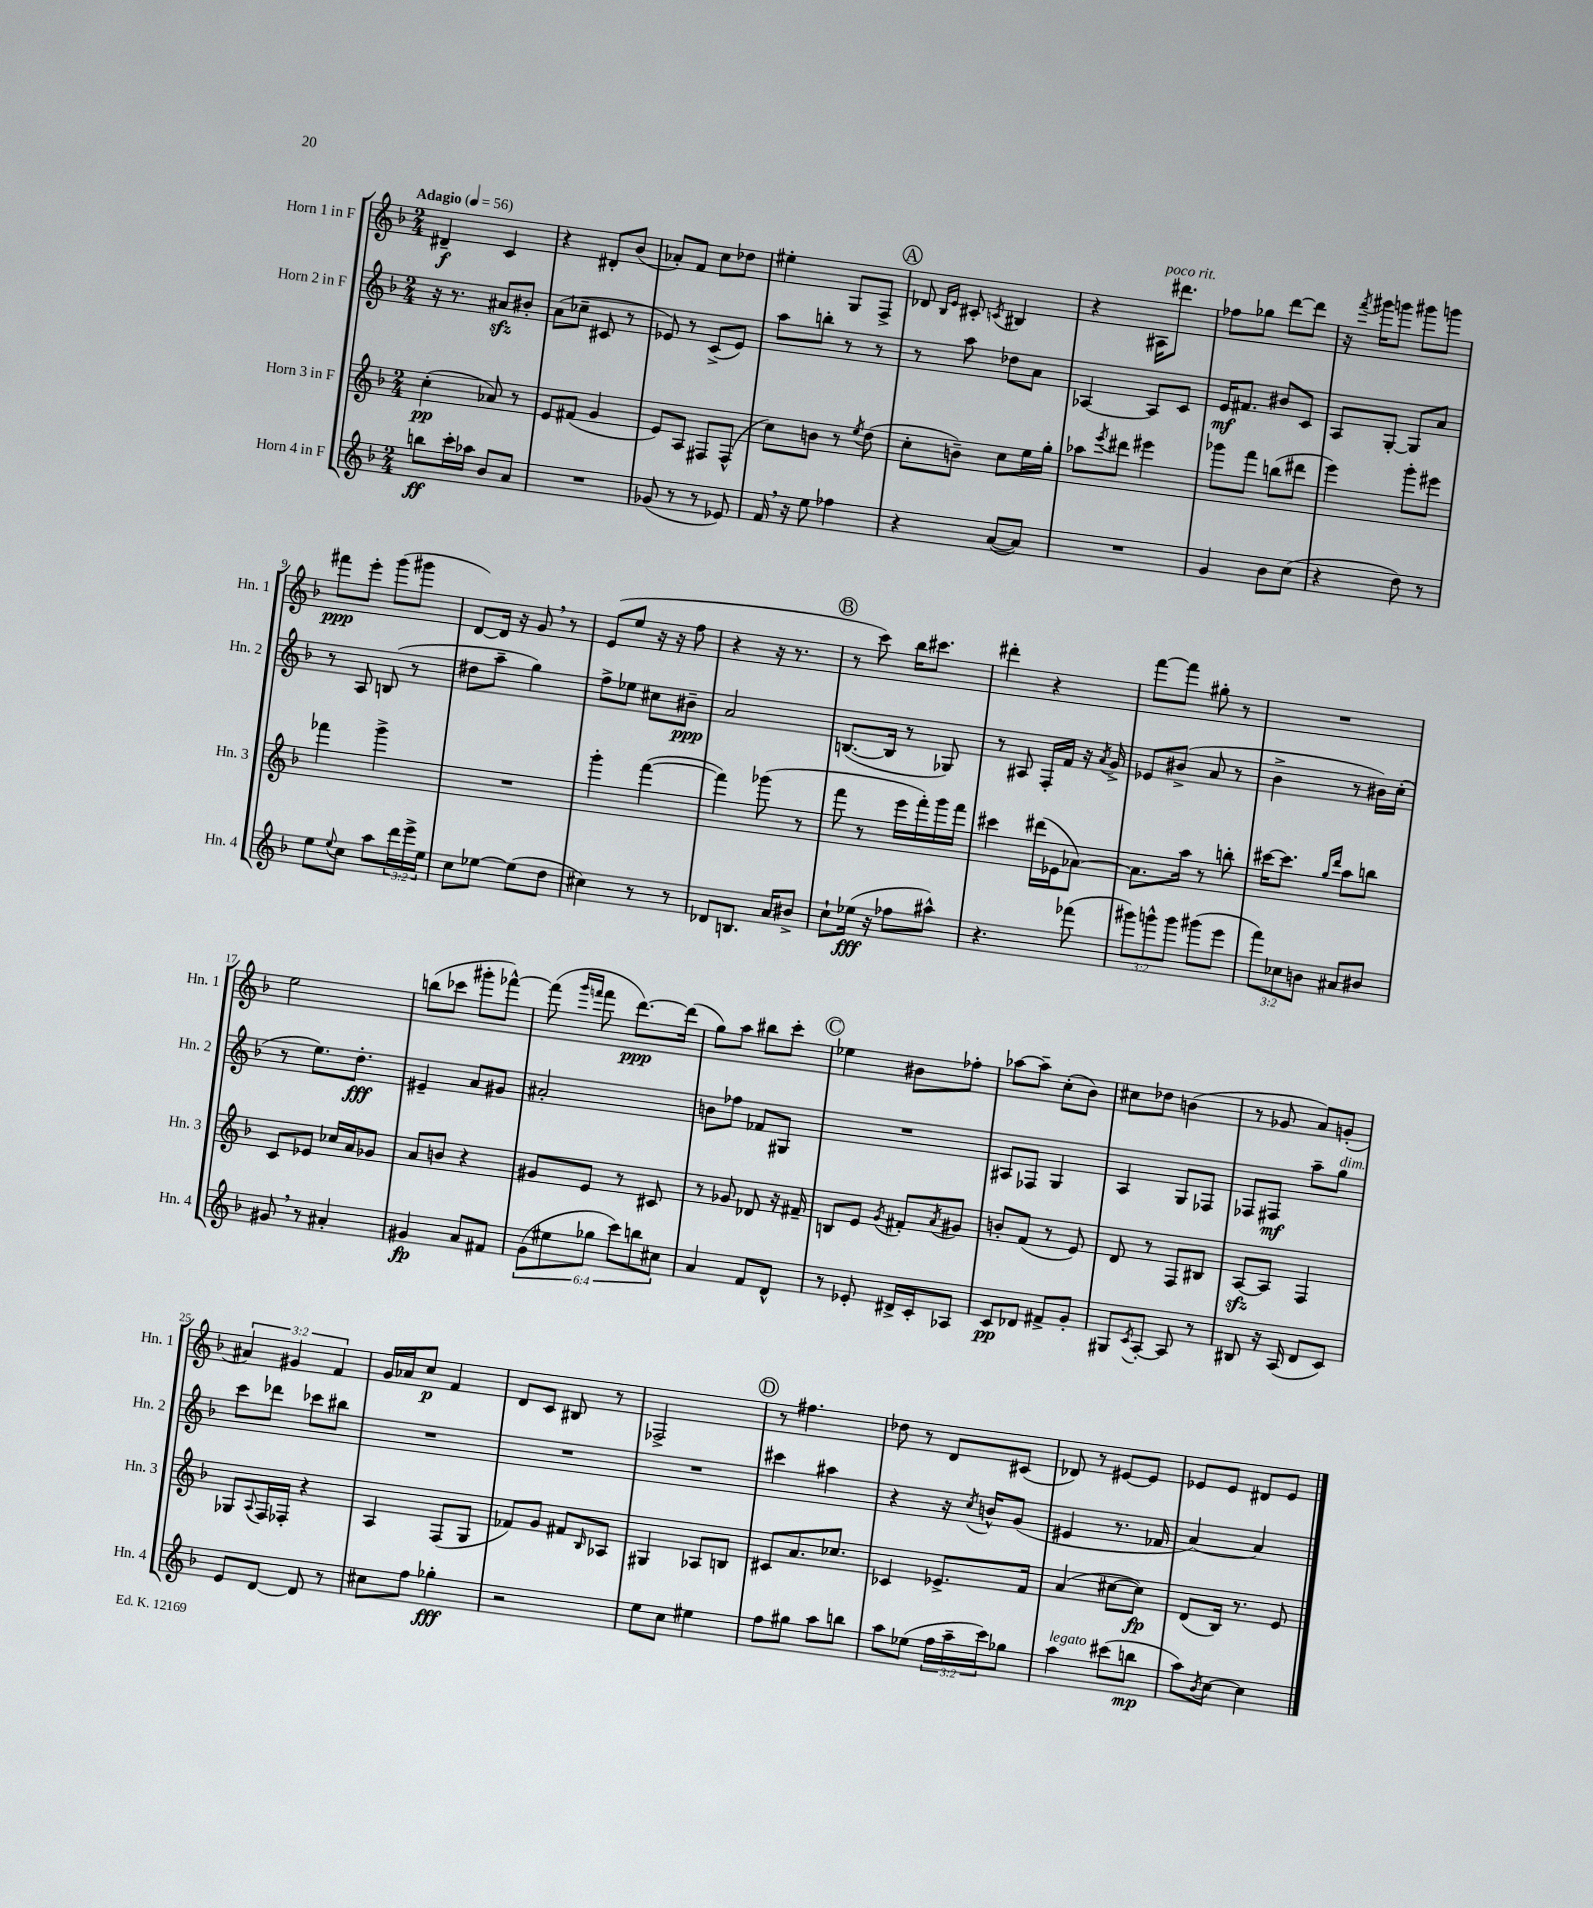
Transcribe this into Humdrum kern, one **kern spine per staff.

**kern	**kern	**kern	**kern
*staff4	*staff3	*staff2	*staff1
*clefG2	*clefG2	*clefG2	*clefG2
*k[b-]	*k[b-]	*k[b-]	*k[b-]
*M2/4	*M2/4	*M2/4	*M2/4
*MM56	*MM56	*MM56	*MM56
8bb	(4cc'	16r	4d#~
.	.	8.r	.
16ccc'	.	.	.
16aa-	.	.	.
8b-	8a-)	8a#	4c
8a	8r	8b#'	.
=	=	=	=
2r	8e	(8a	4r
.	(8f#	8cc-~	.
.	4g	8c#	8d#'
.	.	8r	(8b-
=	=	=	=
(8g-	8e)	8e-)	8a-')
8r	8A	8r	8f
8r	8F#	(8c^	8cc
8e-)	(8F#^^	8e-)	8dd-
=	=	=	=
16f	8cc)	8aa	4ee#'
16r	.	.	.
8ee	8b	8bb'	.
4ff-	8r	8r	8G
.	8qee	.	.
.	(8dd	8r	8F^
=	=	=	=
4r	8cc'	8r	8d-
.	.	.	16qqB-
.	.	.	16qqe
.	8b~)	8aa	8c#'
.	.	.	8qc
([8a	8cc	8dd-	4B#
8a])	16ee	8a	.
.	16gg'	.	.
=	=	=	=
2r	8aa-	[4A-	4r
.	8qeee	.	.
.	8ddd#	.	.
.	4eee#	8A-]	16A#
.	.	.	8.ddd#
.	.	8c	.
=	=	=	=
4g	8ggg-	16e	8ff-
.	.	8.f#	.
.	8fff	.	8gg-
8b-	(8bb	8b#	[8ddd
(8cc	8ddd#	8c	8ddd]
=	=	=	=
4r	4eee)	8A	16r
.	.	.	8qfff
.	.	.	16ggg#
.	.	[8G'	8ggg
8dd)	8ggg'	8G]	8ggg#
8r	8eee#	8a	8ggg
=	=	=	=
8ee	4fff-	8r	8fff#
8qqee	.	.	.
8cc	.	8A	8eee'
8aa	4ggg^	(8B	(8ggg
24ddd	.	8r	8ggg#
24eee^	.	.	.
24ee	.	.	.
=	=	=	=
8cc	2r	8dd#	[8d)
[8ee-	.	8aa~	16d]
.	.	.	16r
(8ee-]	.	4gg)	8g
8dd	.	.	8r
=	=	=	=
4cc#)	4ggg'	8ff^	(8e
.	.	8ee-	8ee
8r	([4fff	8cc#	16r
.	.	.	16r
8r	.	8b#~	8ff
=	=	=	=
8d-	4fff])	2a	4r
8.B	.	.	.
.	(8ggg-	.	16r
16a	.	.	8.r
8b#^	8r	.	.
=	=	=	=
8cc`	8fff	([8.B	8r
(16ee-	8r	.	8ccc)
16r	.	16B]	.
8ff-	16eee	8r	16bb-
.	16fff')	.	8.ccc#
8aa#^^)	16ggg	8G-)	.
.	16fff	.	.
=	=	=	=
4.r	4ccc#	8r	4ddd#'
.	.	8A#	.
.	(16ddd#	16F'	4r
.	16e-	16f	.
(8fff-	[8a-)	16r	.
.	.	8qa	.
.	.	16g^	.
=	=	=	=
12ggg#)	8.a-]	8e-	[8fff
12ggg^^	.	.	.
.	.	(8b#^	8fff]
12ggg	.	.	.
.	16aa	.	.
(8ggg#	8r	8a	8gg#'
8eee	8bb'	8r	8r
=	=	=	=
12fff)	[16ccc#	4b-^	2r
.	8.ccc#]	.	.
12cc-	.	.	.
12b	.	.	.
.	16qqgg	.	.
.	16qqddd	.	.
8a#	8aa	8r	.
8b#	8bb	16b#)	.
.	.	(16cc'	.
=	=	=	=
8g#	8c	8r	2ee
8r	8e-	8.ee)	.
4a#'	16cc-	.	.
.	16a	8.dd'	.
.	8g-	.	.
=	=	=	=
4g#	8a	4e#~	(8bb
.	8b	.	8ccc-
8a	4r	8a	8ggg#'
8f#	.	8g#	[8fff-^^)
=	=	=	=
(12g	8g#	2a#'	(8fff-]
12ee#	.	.	.
.	.	.	16qqggg
.	.	.	16qqfff
.	8e	.	8fff
12gg-	.	.	.
12ccc)	8r	.	[8.ddd)
12bb	.	.	.
.	8c#	.	.
12cc#	.	.	.
.	.	.	(16ddd]
=	=	=	=
4a	8r	8b	8gg)
.	8g-	8ff-	8aa
8f	8d-	8f-	8bb#
8d^^	16r	8G#	8ccc'
.	16f#~	.	.
=	=	=	=
8r	8B	2r	4ee-
8e-'	8e	.	.
.	8qg	.	.
16d#^	8f#'	.	8b#
16c'	.	.	.
.	8qa	.	.
8A-	8g#	.	8ff-'
=	=	=	=
8c	8b'	8A#	[8aa-
8d-	(8f	8F-	8aa-~]
8f#^	8r	4G	(8cc'
8g'	8e)	.	8b-)
=	=	=	=
8G#	8d	4A	8cc#
8qc	.	.	.
[8A'	8r	.	8dd-
8A]	8F	8G	(4b
8r	8B#	8F-	.
=	=	=	=
8B#	[8A	8F-	8r
16r	8A]	8F#	8g-
(16A	.	.	.
8d	4F	8aa~	8a)
8c)	.	8gg	(8g'
=	=	=	=
8e	8G-	8ccc	6a#)
.	8qqA	.	.
[8d	16F	8ddd-	.
.	.	.	6g#
.	16F-'	.	.
8d]	4r	8ccc-	.
.	.	.	6f
8r	.	8bb#	.
=	=	=	=
8cc#	4A	2r	16g
.	.	.	16a-
8ff	.	.	8cc
4gg-'	(8F	.	4f
.	8G	.	.
=	=	=	=
2r	8f-)	2r	8d
.	8g	.	8c
.	8f#	.	8B#
.	16qqB-	.	.
.	8A-	.	8r
=	=	=	=
8ee	4G#	2r	2F-^
8cc	.	.	.
4ee#	8A-	.	.
.	8B	.	.
=	=	=	=
8ff	8c#	4ccc#	8r
8gg#	8.a	.	4.ff#
8aa	.	4aa#	.
.	8.cc-	.	.
8bb	.	.	.
=	=	=	=
8aa	4c-	4r	8dd-
(8ee-	.	.	8r
24ff	8.e-^	16r	8d
24aa~	.	.	.
.	.	8qcc	.
.	.	16b^^	.
24ccc)	.	.	.
8gg-	.	(8g	(8c#
.	16f	.	.
=	=	=	=
4aa	(4a	4e#	8d-)
.	.	.	8r
(8ccc#	[8cc#	8.r	[8e#
8bb	8cc#])	.	8e#]
.	.	16f-	.
=	=	=	=
8aa)	(8d	[4a)	8e-
8qb-	.	.	.
[8cc	16B-)	.	8e-
.	8.r	.	.
4cc]	.	4a]	8d#
.	8e	.	8e-
==	==	==	==
*-	*-	*-	*-
